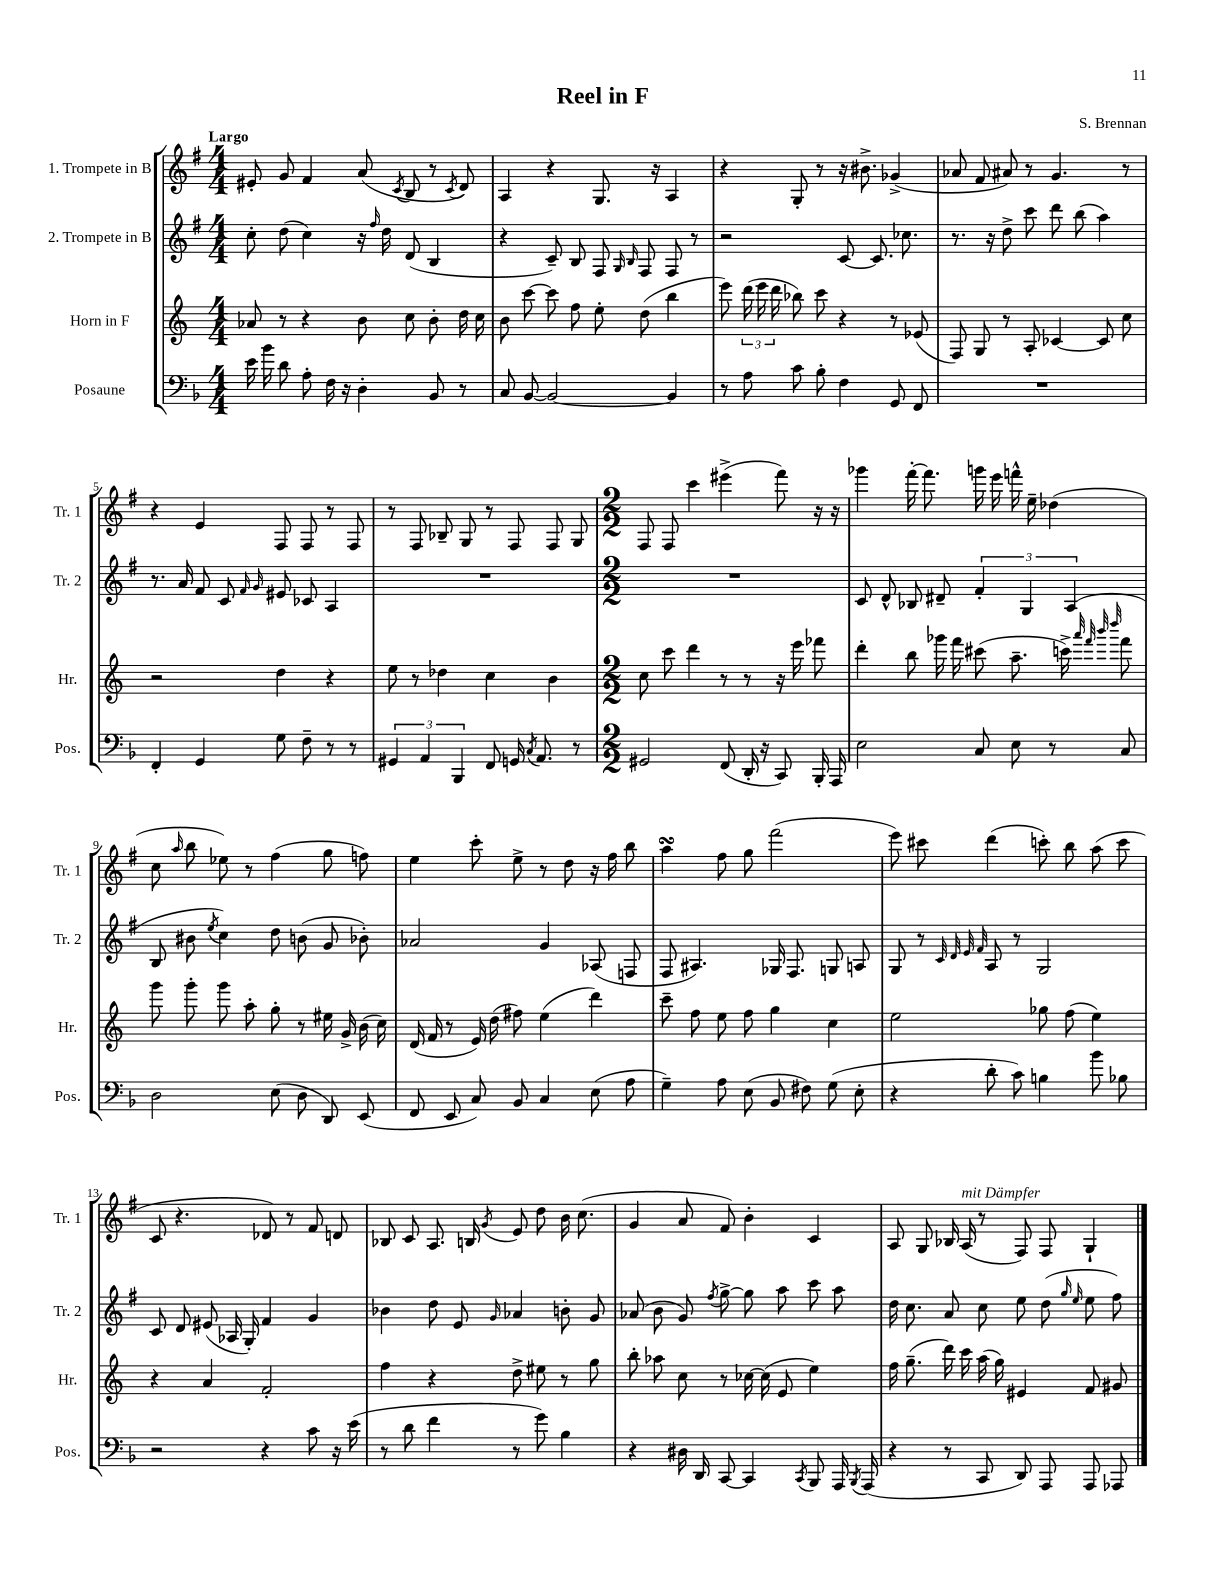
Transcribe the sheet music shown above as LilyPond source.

\header { title = "Reel in F" composer = "S. Brennan" }
<<
\new StaffGroup <<
\new Staff = "s0" \with { instrumentName = "1. Trompete in B" shortInstrumentName = "Tr. 1" } {
    \clef treble \key g \major \numericTimeSignature \time 4/4 \tempo "Largo"
    \autoBeamOff eis'8-. g'8 fis'4 a'8( \acciaccatura { c'8 } b8 r8 \acciaccatura { c'8 } d'8) |
    a4 r4 g8. r16 a4 |
    r4 g8-. r8 r16 bis'8.-> ges'4->( |
    aes'8 fis'8 ais'8) r8 g'4. r8 |
    r4 e'4 fis8 fis8 r8 fis8 |
    r8 fis8 bes8-- g8 r8 fis8 fis8 g8 |
    \numericTimeSignature \time 2/2 fis8 fis8 c'''4 eis'''4->( fis'''8) r16 r16 |
    ges'''4 fis'''16~-. fis'''8. g'''16 e'''16 f'''16-^ e''16-- des''4( |
    c''8 \grace { a''16 } b''8 ees''8) r8 fis''4( g''8 f''8) |
    e''4 c'''8-. e''8-> r8 d''8 r16 fis''16 b''8 |
    a''4\turn fis''8 g''8 fis'''2( |
    e'''8) cis'''8 d'''4( c'''8-.) b''8 a''8( c'''8 |
    c'8 r4. des'8) r8 fis'8 d'8 |
    bes8 c'8 a8. b16 \acciaccatura { g'8 } e'8 d''8 b'16 c''8.( |
    g'4 a'8 fis'8) b'4-. c'4 |
    a8 g8 bes16 a16^\markup { \italic "mit Dämpfer" }( r8 fis8) fis8 g4-! \bar "|." |
}
\new Staff = "s1" \with { instrumentName = "2. Trompete in B" shortInstrumentName = "Tr. 2" } {
    \clef treble \key g \major \numericTimeSignature \time 4/4
    \autoBeamOff c''8-. d''8( c''4) r16 \grace { fis''16 } d''16 d'8( b4 |
    r4 c'8--) b8 fis8 \grace { g16 b16 } fis8 fis8 r8 |
    r2 c'8~ c'8. ces''8. |
    r8. r16 d''8-> c'''8 d'''8 b''8( a''4) |
    r8. a'16 fis'8 c'8 \grace { fis'16 g'16 } eis'8 ces'8 a4 |
    R1 |
    \numericTimeSignature \time 2/2 R1 |
    c'8 d'8-^ bes8 dis'8-- \tuplet 3/2 { fis'4-. g4 a4( } |
    b8 bis'8 \acciaccatura { e''8 } c''4) d''8 b'8( g'8 bes'8-.) |
    aes'2 g'4 aes8( f8 |
    fis8 ais4.) ges16 fis8. g8 a8 |
    g8 r8 \grace { c'32 d'32 e'32 fis'32 } a8 r8 g2 |
    c'8 d'8 eis'8( aes16 g16-.) fis'4 g'4 |
    bes'4 d''8 e'8 \grace { g'16 } aes'4 b'8-. g'8 |
    aes'8( b'8 g'8) \acciaccatura { fis''8 } g''8~-> g''8 a''8 c'''8 a''8 |
    d''16 c''8. a'8 c''8 e''8 d''8( \grace { g''16 e''16 } e''8 fis''8) \bar "|." |
}
\new Staff = "s2" \with { instrumentName = "Horn in F" shortInstrumentName = "Hr." } {
    \clef treble \key c \major \numericTimeSignature \time 4/4
    \autoBeamOff aes'8 r8 r4 b'8 c''8 b'8-. d''16 c''16 |
    b'8 c'''8~ c'''8 f''8 e''8-. d''8( b''4 |
    e'''8) \tuplet 3/2 { d'''16( e'''16 d'''16 } bes''8) c'''8 r4 r8 ees'8( |
    f8) g8 r8 a8-. ces'4~ ces'8 c''8 |
    r2 d''4 r4 |
    e''8 r8 des''4 c''4 b'4 |
    \numericTimeSignature \time 2/2 c''8 c'''8 d'''4 r8 r8 r16 e'''16 fes'''8 |
    d'''4-. b''8 ges'''16 f'''16 cis'''8( a''8.-- c'''16->) \grace { a'''32 f'''32 b'''32 d''''32 } f'''8 |
    g'''8 g'''8-. g'''8 a''8-. g''8-. r8 eis''16 g'16-> b'16( c''16) |
    d'16( f'16 r8 e'16) d''16( fis''8) e''4( d'''4) |
    c'''8-- f''8 e''8 f''8 g''4 c''4 |
    e''2 ges''8 f''8( e''4) |
    r4 a'4 f'2-. |
    f''4 r4 d''8-> eis''8 r8 g''8 |
    b''8-. aes''8 c''8 r8 ces''16~ ces''16( e'8 e''4) |
    f''16 g''8.--( d'''16) c'''16 a''16( g''16) eis'4 f'8 gis'8 \bar "|." |
}
\new Staff = "s3" \with { instrumentName = "Posaune" shortInstrumentName = "Pos." } {
    \clef bass \key f \major \numericTimeSignature \time 4/4
    \autoBeamOff e'16 bes'16 d'8 a8-. f16 r16 d4-. bes,8 r8 |
    c8 bes,8~ bes,2~ bes,4 |
    r8 a8 c'8 bes8-. f4 g,8 f,8 |
    R1 |
    f,4-. g,4 g8 f8-- r8 r8 |
    \tuplet 3/2 { gis,4 a,4 bes,,4 } f,8 g,16 \acciaccatura { c8 } a,8. r8 |
    \numericTimeSignature \time 2/2 gis,2 f,8( d,16-. r16 c,8) bes,,16-. a,,16 |
    e2 c8 e8 r8 c8 |
    d2 e8( d8 d,8) e,8( |
    f,8 e,8 c8) bes,8 c4 e8( a8 |
    g4--) a8 e8( bes,8 fis8) g8( e8-. |
    r4 d'8-. c'8) b4 bes'8 bes8 |
    r2 r4 c'8 r16 e'16( |
    r8 d'8 f'4 r8 g'8) bes4 |
    r4 dis16 d,16 c,8~ c,4 \acciaccatura { c,8 } bes,,8 a,,16 \acciaccatura { bes,,8 } a,,16( |
    r4 r8 c,8 d,8) a,,8 a,,8 aes,,8 \bar "|." |
}
>>
>>
